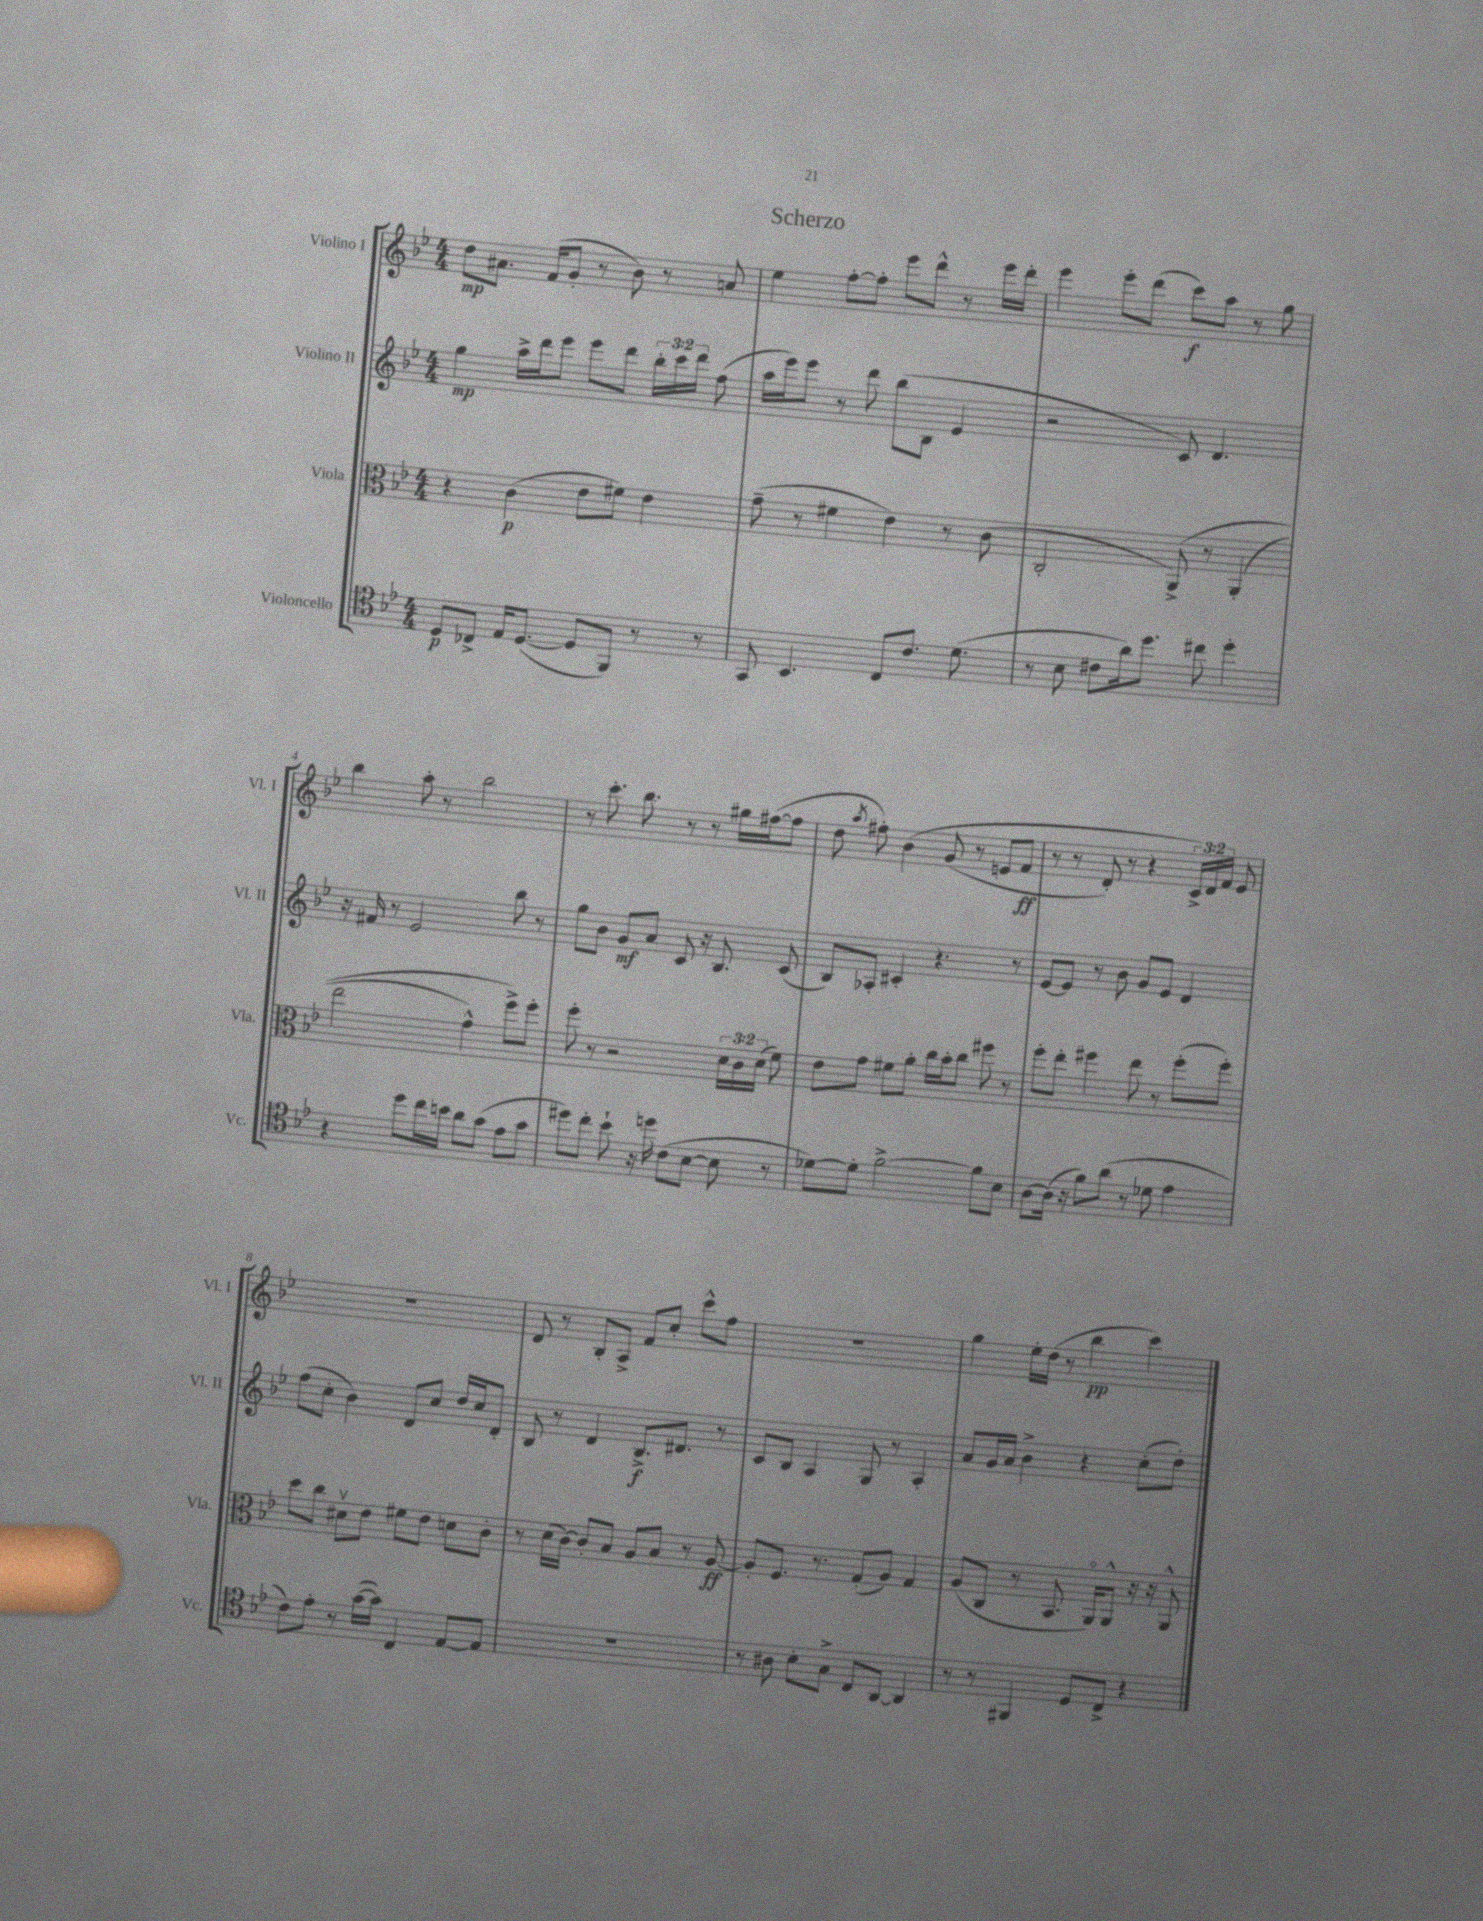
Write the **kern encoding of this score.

**kern	**dynam	**kern	**dynam	**kern	**dynam	**kern	**dynam
*part4	*part4	*part3	*part3	*part2	*part2	*part1	*part1
*staff4	*staff4	*staff3	*staff3	*staff2	*staff2	*staff1	*staff1
*I"Violoncello	*	*I"Viola	*	*I"Violino II	*	*I"Violino I	*
*I'Vc.	*	*I'Vla.	*	*I'Vl. II	*	*I'Vl. I	*
*clefC4	*	*clefC3	*	*clefG2	*	*clefG2	*
*k[b-e-]	*	*k[b-e-]	*	*k[b-e-]	*	*k[b-e-]	*
*M4/4	*	*M4/4	*	*M4/4	*	*M4/4	*
=1	=1	=1	=1	=1	=1	=1	=1
8D/L	p	4r	.	4gg\	mp	8dd\L	mp
8C-X^/J	.	.	.	.	.	8.a#X\J	.
16E-/KL	.	(4c\	p	16aa^\LL	.	.	.
([8.D/J	.	.	.	16ddd\J	.	(16f/KL	.
.	.	.	.	8eee-\J	.	8g'/J	.
8D/L]	.	8e-\L	.	8eee-\L	.	8r	.
8FF/J)	.	8f#X\J)	.	8ddd\J	.	8b-\)	.
8r	.	4e-\	.	24bb-'\LL	.	8r	.
.	.	.	.	24ccc\	.	.	.
.	.	.	.	24ddd\JJ	.	.	.
8r	.	.	.	(8ff\	.	8an/	.
=2	=2	=2	=2	=2	=2	=2	=2
8GG/	.	(8g~\	.	16aa\LL	.	4ee-\	.
.	.	.	.	16eee-\J)	.	.	.
4.BB-/	.	8r	.	8eee-\J	.	.	.
.	.	4f#X\	.	8r	.	[8ff'\L	.
.	.	.	.	8ddd\	.	8ff'\J]	.
8C/L	.	4e-\)	.	(8bb-\L	.	8eee-\L	.
8.c/J	.	.	.	8B-\J	.	8ddd^^\J	.
.	.	8r	.	4e-/	.	8r	.
(8.d\	.	.	.	.	.	.	.
.	.	(8c\	.	.	.	16eee-\LL	.
.	.	.	.	.	.	16ddd'\JJ	.
=3	=3	=3	=3	=3	=3	=3	=3
8r	.	2C'/	.	2r	.	4eee-\	.
8B-\	.	.	.	.	.	.	.
8c#X\L	.	.	.	.	.	8eee-'\L	.
16a\k)	.	.	.	.	.	(8ddd\J	.
8.dd\J	.	.	.	.	.	.	.
.	.	(8AA^/)	.	8c/)	.	8ccc\L)	f
8cc#X\	.	8r	.	4.d/	.	8aa\J	.
4dd'\	.	(4AA'/	.	.	.	8r	.
.	.	.	.	.	.	8gg\	.
!!LO:LB:g=z
=4	=4	=4	=4	=4	=4	=4	=4
4r	.	2ee-\	.	16r	.	4bb-\	.
.	.	.	.	16f#X/	.	.	.
.	.	.	.	8r	.	.	.
8dd\L	.	.	.	2e-/	.	8aa'\	.
16cc\L	.	.	.	.	.	8r	.
16bn\JJ	.	.	.	.	.	.	.
8a\L	.	4g^^\)	.	.	.	2bb-\	.
(8g\J	.	.	.	.	.	.	.
8e-\L	.	8ff^\L)	.	8bb-\	.	.	.
8g\J	.	8ff'\J	.	8r	.	.	.
=5	=5	=5	=5	=5	=5	=5	=5
8dd#X\L)	.	8ff'\	.	8gg\L	.	8r	.
8cc'\J	.	8r	.	8b-\J	.	8.ccc'\	.
8b-`\	.	2r	.	8g/L	mf	.	.
.	.	.	.	.	.	8.bb-\	.
16r	.	.	.	8a/J	.	.	.
16ddn\	.	.	.	.	.	.	.
(8c\L	.	.	.	8c/	.	8r	.
[8B-\J	.	.	.	16r	.	8r	.
.	.	.	.	8.B-/	.	.	.
8B-\]	.	24d\LL	.	.	.	16gg#X\LL	.
.	.	24c\	.	.	.	.	.
.	.	.	.	.	.	([16ff#X\J	.
.	.	(24d\JJ	.	.	.	.	.
8r	.	8f\)	.	(8c/	.	8ff#\J]	.
=6	=6	=6	=6	=6	=6	=6	=6
[8d-X\L)	.	8e-\L	.	8B-/L)	.	8dd\	.
.	.	.	.	.	.	8qaa/	.
8d-'\J]	.	8g\J	.	8A-X'/J	.	8ff#X'\)	.
[2f^\	.	8f#X\L	.	4c#X'/	.	(4b-\	.
.	.	8a'\J	.	.	.	.	.
.	.	16cc\LL	.	4.r	.	(8g/	.
.	.	16b-'\J	.	.	.	.	.
.	.	8cc\J	.	.	.	8r	.
8f\L]	.	8ff#X\	.	.	.	8en/L	.
8B-\J	.	8r	.	8r	.	8f/J	ff
=7	=7	=7	=7	=7	=7	=7	=7
[8A\L	.	8ff'\L	.	[8e-/L	.	8r	.
(16A\Jk]	.	8ee-'\J	.	8e-/J]	.	8r	.
16r	.	.	.	.	.	.	.
8f\L)	.	4ff#X\	.	8r	.	8d'/)	.
(8a\J	.	.	.	8b-\	.	8r	.
8r	.	8ee-\	.	8g/L	.	4r	.
8d-X\	.	8r	.	8e-/J	.	.	.
4e-\	.	(8ff#'\L	.	4d/	.	24c^/LL)	.
.	.	.	.	.	.	24d/	.
.	.	.	.	.	.	24f/JJ	.
.	.	8ff#'\J)	.	.	.	8e-/	.
!!LO:LB:g=z
=8	=8	=8	=8	=8	=8	=8	=8
8c\L)	.	8dd\L	.	(8ff\L	.	1r	.
8e-'\J	.	8cc\J	.	8cc'\J	.	.	.
8r	.	8d#Xv\L	.	4b-\)	.	.	.
([16g\LL	.	8e-\J	.	.	.	.	.
16g\JJ])	.	.	.	.	.	.	.
4C/	.	8f#X\L	.	8d/L	.	.	.
.	.	8e-\J	.	8cc/J	.	.	.
[8E-/L	.	8dn\L	.	16dd/LL	.	.	.
.	.	.	.	16cc/J	.	.	.
8E-/J]	.	8c'\J	.	8d'/J	.	.	.
=9	=9	=9	=9	=9	=9	=9	=9
1r	.	8r	.	8B-/	.	8d/	.
.	.	(16d\LL	.	8r	.	8r	.
.	.	[16c\JJ)	.	.	.	.	.
.	.	8c'/L]	.	4d/	.	8B-'/L	.
.	.	8B-/J	.	.	.	8A^/J	.
.	.	8A/L	.	8.B-^/L	f	8f/L	.
.	.	8B-/J	.	.	.	8cc'/J	.
.	.	.	.	8.d#X/J	.	.	.
.	.	8r	.	.	.	8ccc^^\L	.
.	.	[8A/	ff	8r	.	8ff\J	.
=10	=10	=10	=10	=10	=10	=10	=10
8r	.	8A'/L]	.	8c/L	.	1r	.
8A#X\	.	8.F/J	.	8B-/J	.	.	.
8B-'\L	.	.	.	4A/	.	.	.
.	.	8.r	.	.	.	.	.
8G^\J	.	.	.	.	.	.	.
8C/L	.	(8G'/L	.	8G/	.	.	.
[8AA/J	.	8A/J)	.	8r	.	.	.
4AA/]	.	4G/	.	4A'/	.	.	.
=11	=11	=11	=11	=11	=11	=11	=11
8r	.	(8A/L	.	8a/L	.	4gg\	.
8r	.	8C/J	.	16g/L	.	.	.
.	.	.	.	16a/JJ	.	.	.
4FF#X/	.	8r	.	4b-^\	.	16ee-'\LL	.
.	.	.	.	.	.	(16dd\JJ	.
.	.	8.BB-/	.	.	.	8r	.
8D/L	.	.	.	4r	.	4bb-\	pp
.	.	16AA/KL)	.	.	.	.	.
8C^/J	.	8AA^^/J	.	.	.	.	.
4r	.	16r	.	(8cc'\L	.	4ccc\)	.
.	.	16r	.	.	.	.	.
.	.	8AA^^/	.	8dd'\J)	.	.	.
==	==	==	==	==	==	==	==
*-	*-	*-	*-	*-	*-	*-	*-
